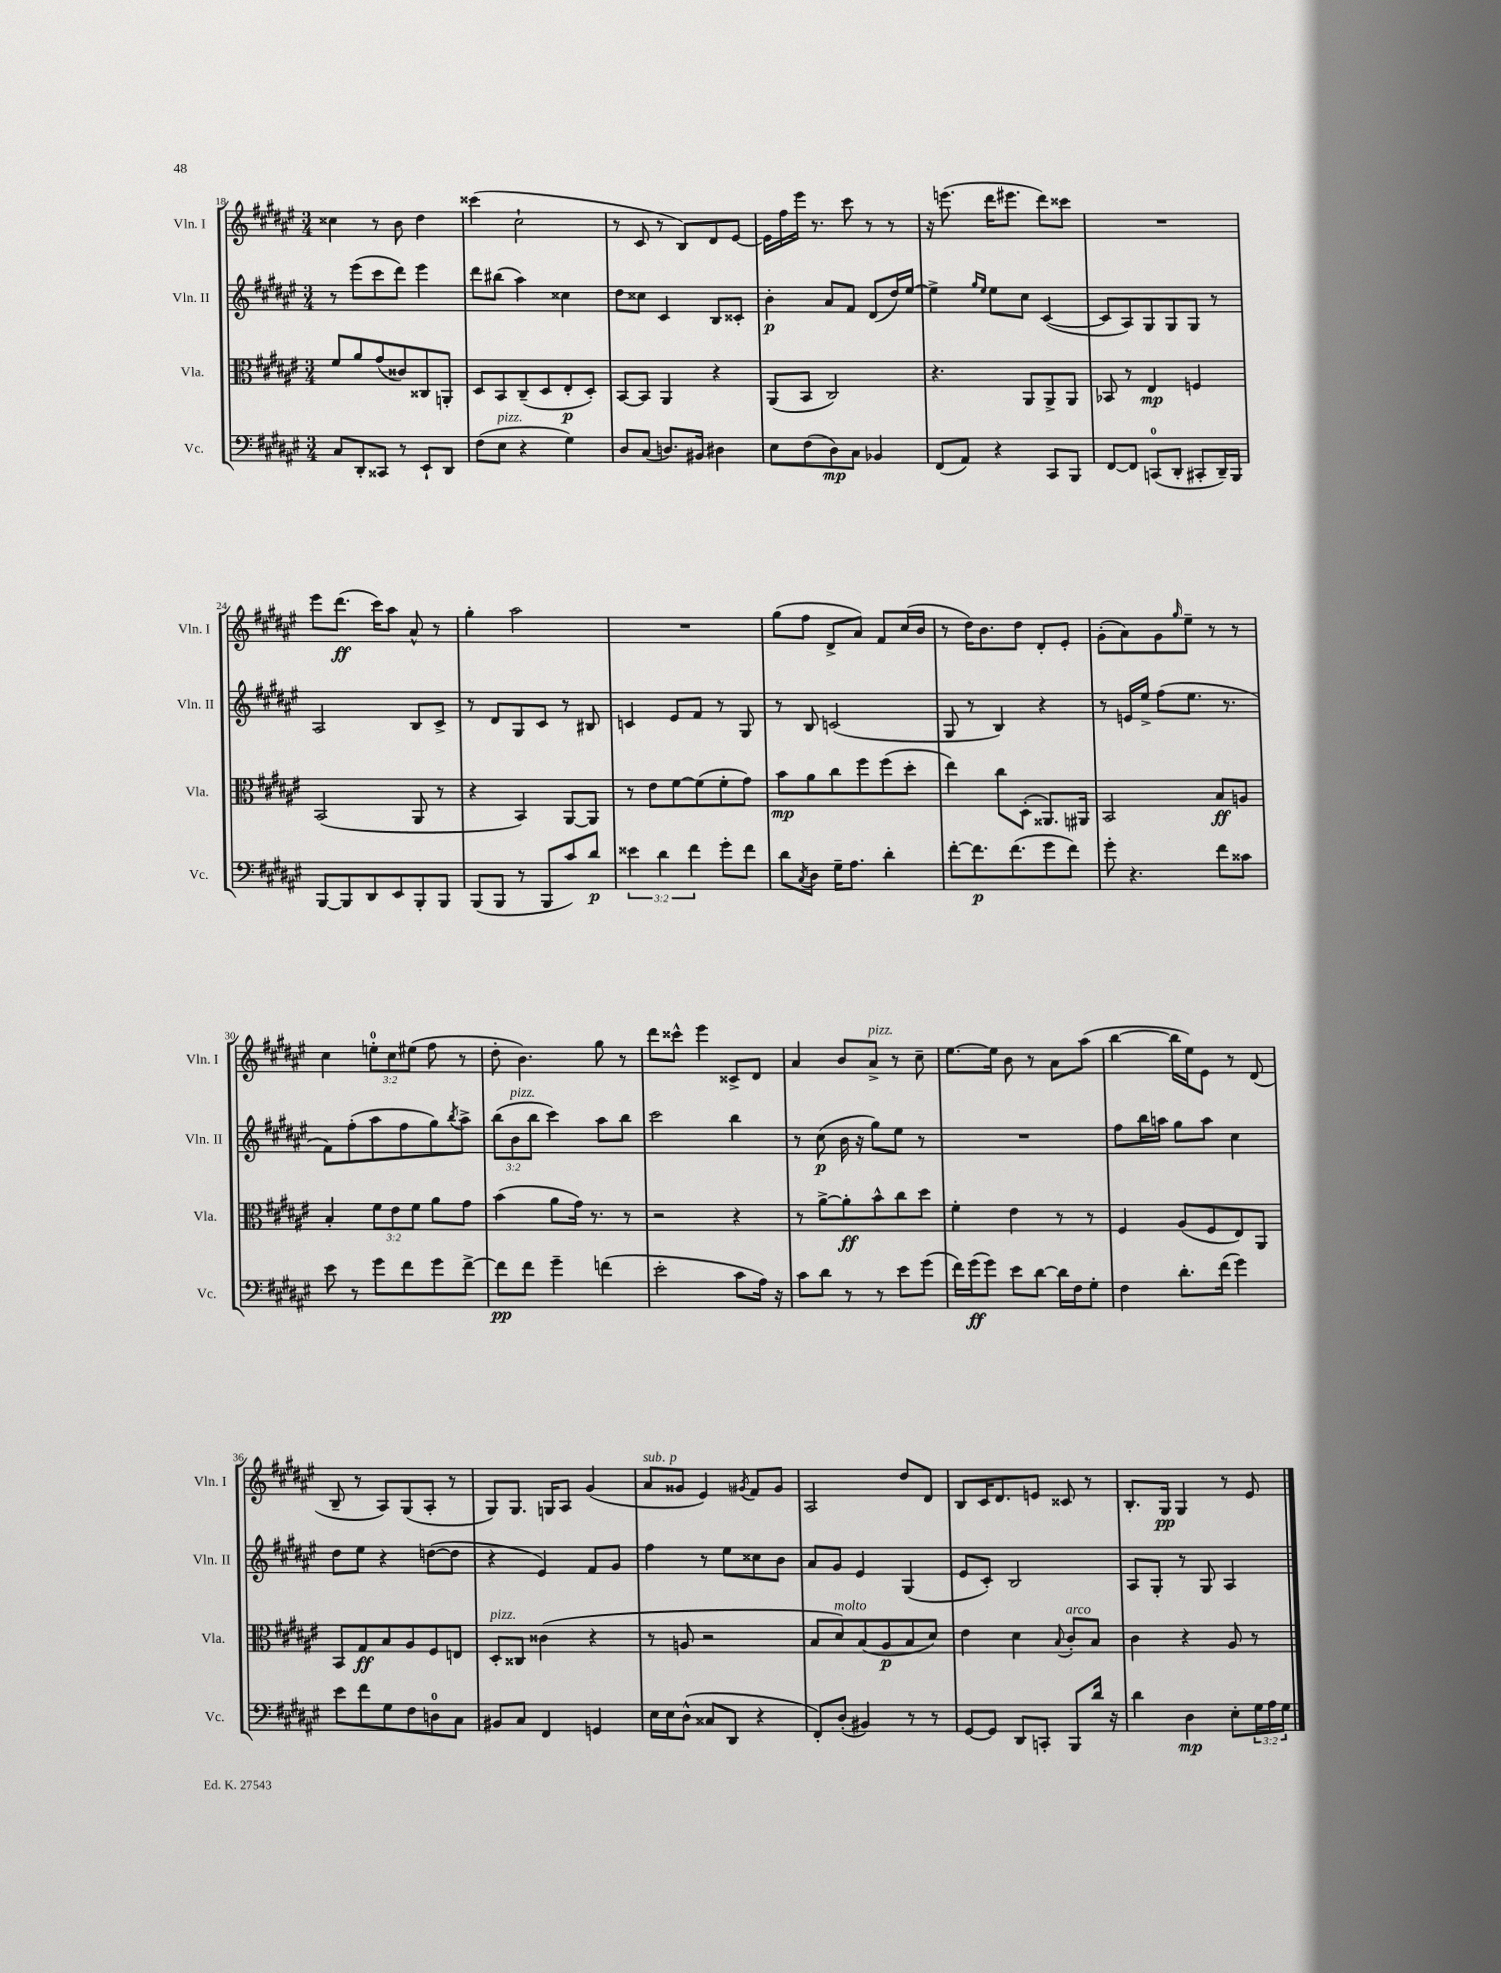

**kern	**dynam	**kern	**dynam	**kern	**dynam	**kern	**dynam
*part4	*part4	*part3	*part3	*part2	*part2	*part1	*part1
*staff4	*staff4	*staff3	*staff3	*staff2	*staff2	*staff1	*staff1
*I"Vc.	*	*I"Vla.	*	*I"Vln. II	*	*I"Vln. I	*
*I'Vc.	*	*I'Vla.	*	*I'Vln. II	*	*I'Vln. I	*
*clefF4	*	*clefC3	*	*clefG2	*	*clefG2	*
*k[f#c#g#d#a#e#]	*	*k[f#c#g#d#a#e#]	*	*k[f#c#g#d#a#e#]	*	*k[f#c#g#d#a#e#]	*
*M3/4	*	*M3/4	*	*M3/4	*	*M3/4	*
=18	=18	=18	=18	=18	=18	=18	=18
8C#/L	.	8f#/L	.	8r	.	4cc##X\	.
8DD#'/	.	8a#/	.	(8eee#\L	.	.	.
8CC##X/J	.	(8g#/	.	8ccc#\	.	8r	.
8r	.	8c##X/)	.	8ddd#\J)	.	8b\	.
8EE#`/L	.	8C##X/	.	4eee#\	.	4dd#\	.
8DD#/J	.	8AAn'/J	.	.	.	.	.
=19	=19	=19	=19	=19	=19	=19	=19
(8F#\L	.	8D#/L	.	8ddd#\L	.	(4ccc##X\	.
!LO:TX:a:i:t=pizz.	!	!	!	!	!	!	!
8E#\J	.	8BB/	.	(8bb#X\J	.	.	.
4r	.	(8C#~/	.	4aa#\)	.	2cc#`\	.
.	.	8D#/	.	.	.	.	.
4G#\)	.	8E#'/	p	4cc##X\	.	.	.
.	.	8D#'/J)	.	.	.	.	.
=20	=20	=20	=20	=20	=20	=20	=20
8D#/L	.	[8BB/L	.	8dd#\L	.	8r	.
(8C#/J	.	8BB/J]	.	8cc##X\J	.	8c#/	.
8.Dn/L)	.	4AA#/	.	4c#/	.	8r	.
.	.	.	.	.	.	8B/L)	.
16BB#X/Jk	.	.	.	.	.	.	.
4D#X\	.	4r	.	8B/L	.	8d#/	.
.	.	.	.	8c##X'/J	.	[8e#/J	.
=21	=21	=21	=21	=21	=21	=21	=21
8E#\L	.	(8AA#/L	.	4b'\	p	16e#\LL]	.
.	.	.	.	.	.	16ff#\	.
(8F#\	.	8BB/J	.	.	.	16eee#\JJ	.
.	.	.	.	.	.	8.r	.
8D#\)	mp	2C#/)	.	8a#/L	.	.	.
8C#\J	.	.	.	8f#/J	.	8ccc#\	.
4BB-X/	.	.	.	(8d#/L	.	8r	.
.	.	.	.	16dd#/L)	.	8r	.
.	.	.	.	[16ee#/JJ	.	.	.
=22	=22	=22	=22	=22	=22	=22	=22
(8FF#/L	.	4.r	.	4ee#^\]	.	16r	.
.	.	.	.	.	.	(8.eeen\	.
8AA#/J)	.	.	.	.	.	.	.
.	.	.	.	16qqgg#/LL	.	.	.
.	.	.	.	16qqee#/JJ	.	.	.
4r	.	.	.	8ee#\L	.	16ddd#\KL	.
.	.	.	.	.	.	8.eee#X\J	.
.	.	8AA#/L	.	8cc#\J	.	.	.
8CC#/L	.	8AA#^/	.	([4c#/	.	8ddd#\L)	.
8BBB/J	.	8AA#/J	.	.	.	8ccc##X\J	.
=23	=23	=23	=23	=23	=23	=23	=23
[8FF#/L	.	8BB-X/	.	8c#/L]	.	2.r	.
8FF#/J]	.	8r	.	8A#/)	.	.	.
(8CCn/L	.	4E#/	mp	8G#/	.	.	.
8DD#'/J	.	.	.	8G#/	.	.	.
8CC#X'/L	.	4Fn/	.	8G#/J	.	.	.
16DD#~/L)	.	.	.	8r	.	.	.
16BBB/JJ	.	.	.	.	.	.	.
!!LO:LB:g=z
=24	=24	=24	=24	=24	=24	=24	=24
[8BBB/L	.	(2BB/	.	2A#/	.	8eee#\L	.
8BBB/]	.	.	.	.	.	(8.ddd#\J	ff
8DD#/	.	.	.	.	.	.	.
.	.	.	.	.	.	16ccc#\KL)	.
8EE#/	.	.	.	.	.	8aa#\J	.
8BBB'/	.	8AA#/	.	8B/L	.	8a#^^/	.
8BBB/J	.	8r	.	8c#^/J	.	8r	.
=25	=25	=25	=25	=25	=25	=25	=25
(8BBB/L	.	4r	.	8r	.	4gg#'\	.
8BBB/J	.	.	.	8d#/L	.	.	.
8r	.	4BB/)	.	8G#/	.	2aa#\	.
8BBB/L	.	.	.	8c#/J	.	.	.
8c#/)	.	[8AA#/L	.	8r	.	.	.
8d#/J	p	8AA#/J]	.	8B#X/	.	.	.
=26	=26	=26	=26	=26	=26	=26	=26
6e##X\	.	8r	.	4cn/	.	2.r	.
.	.	8e#\L	.	.	.	.	.
6d#\	.	.	.	.	.	.	.
.	.	[8f#\	.	8e#/L	.	.	.
6f#\	.	.	.	.	.	.	.
.	.	(8f#\]	.	8f#/J	.	.	.
8g#'\L	.	8f#'\	.	8r	.	.	.
8f#\J	.	8g#\J)	.	8G#/	.	.	.
=27	=27	=27	=27	=27	=27	=27	=27
8d#\L	.	8b\L	mp	8r	.	(8gg#\L	.
8qC#/	.	.	.	.	.	.	.
8D#\J	.	8a#\	.	8B/	.	8ff#\J	.
16G#~\KL	.	8cc#\	.	(2cn/	.	8d#^/L	.
8.A#\J	.	.	.	.	.	.	.
.	.	8ff#\	.	.	.	8a#/J)	.
4d#'\	.	(8ff#\	.	.	.	8f#/L	.
.	.	8dd#'\J	.	.	.	(16cc#/L	.
.	.	.	.	.	.	16b/JJ	.
=28	=28	=28	=28	=28	=28	=28	=28
[8f#'\L	.	4ee#\)	.	8G#/	.	8r	.
8.f#\]	p	.	.	8r	.	16dd#\KL)	.
.	.	.	.	.	.	8.b\	.
.	.	8cc#\L	.	4B/)	.	.	.
(8.f#\	.	.	.	.	.	.	.
.	.	(8D#'\J	.	.	.	8dd#\J	.
8g#\	.	8.AA##X/L)	.	4r	.	8d#'/L	.
8f#\J)	.	.	.	.	.	8e#'/J	.
.	.	16AA#X/Jk	.	.	.	.	.
=29	=29	=29	=29	=29	=29	=29	=29
8g#'\	.	2BB/	.	8r	.	(8g#'\L	.
4.r	.	.	.	16en/LL	.	8a#\)	.
.	.	.	.	16ee#^/JJ	.	.	.
.	.	.	.	(8ff#\L	.	8g#\	.
.	.	.	.	.	.	16qqgg#/	.
.	.	.	.	8.ee#\J	.	8ee#~\J	.
8f#\L	.	8B/L	ff	.	.	8r	.
.	.	.	.	8.r	.	.	.
8c##X\J	.	8An/J	.	.	.	8r	.
!!LO:LB:g=z
=30	=30	=30	=30	=30	=30	=30	=30
8e#\	.	4B'/	.	8f#\L)	.	4cc#\	.
8r	.	.	.	(8ff#'\	.	.	.
8g#\L	.	12f#\L	.	8aa#\	.	12een'\L	.
.	.	12e#\	.	.	.	12cc#\	.
8f#\	.	.	.	8ff#\	.	.	.
.	.	12f#\J	.	.	.	(12ee#X\J	.
8g#\	.	8a#\L	.	8gg#\)	.	8ff#\	.
.	.	.	.	8qbb/	.	.	.
[8f#^\J	.	8g#\J	.	8aa#^\J	.	8r	.
=31	=31	=31	=31	=31	=31	=31	=31
8f#\L]	pp	(4b\	.	(12bb\L	.	8dd#'\	.
!	!	!	!	!LO:TX:a:i:t=pizz.	!	!	!
.	.	.	.	12b\	.	.	.
8f#\J	.	.	.	.	.	4.b\)	.
.	.	.	.	12bb\J	.	.	.
4g#~\	.	8a#\L	.	4ccc#\)	.	.	.
.	.	16g#\Jk)	.	.	.	.	.
.	.	8.r	.	.	.	.	.
(4fn\	.	.	.	8aa#\L	.	8gg#\	.
.	.	8r	.	8bb\J	.	8r	.
=32	=32	=32	=32	=32	=32	=32	=32
2e#'\	.	2r	.	2ccc#\	.	8ddd#\L	.
.	.	.	.	.	.	8ccc##X^^\J	.
.	.	.	.	.	.	4eee#\	.
8c#\L	.	4r	.	4bb\	.	8c##X^/L	.
16A#\Jk)	.	.	.	.	.	8d#/J	.
16r	.	.	.	.	.	.	.
=33	=33	=33	=33	=33	=33	=33	=33
8c#\L	.	8r	.	8r	.	4a#/	.
8d#\J	.	[8a#^\L	.	(8cc#\	p	.	.
8r	.	8a#'\]	ff	16b\	.	8b/L	.
.	.	.	.	16r	.	.	.
!	!	!	!	!	!	!LO:TX:a:i:t=pizz.	!
8r	.	8b^^\	.	8gg#\L)	.	8a#^/J	.
8e#\L	.	8cc#\	.	8ee#\J	.	8r	.
(8g#\J	.	8dd#\J	.	8r	.	8cc#~\	.
=34	=34	=34	=34	=34	=34	=34	=34
16f#\LL)	.	4f#'\	.	2.r	.	[8.ee#\L	.
(16g#\J	ff	.	.	.	.	.	.
8g#\J)	.	.	.	.	.	.	.
.	.	.	.	.	.	16ee#\Jk]	.
8e#\L	.	4e#\	.	.	.	8b\	.
[8d#\J	.	.	.	.	.	8r	.
16d#\LL]	.	8r	.	.	.	8a#\L	.
16F#\J	.	.	.	.	.	.	.
8G#'\J	.	8r	.	.	.	(8aa#\J	.
=35	=35	=35	=35	=35	=35	=35	=35
4F#\	.	4F#/	.	8ff#\L	.	[4bb\	.
.	.	.	.	16bb\L	.	.	.
.	.	.	.	16aan\JJ	.	.	.
8.d#'\L	.	(8A#/L	.	8gg#\L	.	16bb\LL]	.
.	.	.	.	.	.	16ee#\J)	.
.	.	8F#/	.	8aa\J	.	8e#\J	.
(16f#\Jk	.	.	.	.	.	.	.
4g#\)	.	8E#/)	.	4cc#\	.	8r	.
.	.	8AA#/J	.	.	.	(8d#/	.
!!LO:LB:g=z
=36	=36	=36	=36	=36	=36	=36	=36
8e#\L	.	8BB/L	.	8dd#\L	.	8B~/	.
8f#\	.	8G#/	ff	8ee#\J	.	8r	.
8G#\	.	8B/	.	4r	.	8A#/L)	.
8F#\	.	8A#/	.	.	.	(8G#/	.
8Dn\	.	8F#/	.	([8ddn\L	.	8A#'/J	.
8C#\J	.	8En/J	.	8dd\J]	.	8r	.
=37	=37	=37	=37	=37	=37	=37	=37
!	!	!LO:TX:a:i:t=pizz.	!	!	!	!	!
8BB#X/L	.	8D#'/L	.	4r	.	8G#/L)	.
8C#/J	.	8C##X/J	.	.	.	8.G#/J	.
4FF#/	.	(4c##X\	.	4e#/)	.	.	.
.	.	.	.	.	.	16Gn/KL	.
.	.	.	.	.	.	8A#/J	.
4GGn/	.	4r	.	8f#/L	.	(4g#/	.
.	.	.	.	8g#/J	.	.	.
=38	=38	=38	=38	=38	=38	=38	=38
!	!	!	!	!	!	!LO:TX:a:i:t=sub. p	!
16E#\LL	.	8r	.	4ff#\	.	8a#/L	.
16E#\J	.	.	.	.	.	.	.
(8D#^^\J	.	8An/	.	.	.	8g##X/J	.
8C##X/L	.	2r	.	8r	.	4e#/)	.
8DD#/J	.	.	.	8ee#\L	.	.	.
.	.	.	.	.	.	8qg#X/	.
4r	.	.	.	8cc##X\	.	8f#/L	.
.	.	.	.	8b\J	.	8g#/J	.
=39	=39	=39	=39	=39	=39	=39	=39
8FF#'/L)	.	8B/L	.	8a#/L	.	2A#/	.
!	!	!LO:TX:a:i:t=molto	!	!	!	!	!
(8D#'/J	.	8d#/)	.	8g#/J	.	.	.
4BB#X/)	.	(8B/	.	4e#/	.	.	.
.	.	8A#/	p	.	.	.	.
8r	.	8B/	.	(4G#/	.	8dd#/L	.
8r	.	8d#/J)	.	.	.	8d#/J	.
=40	=40	=40	=40	=40	=40	=40	=40
[8GG#/L	.	4e#\	.	8e#/L	.	8B/L	.
8GG#/J]	.	.	.	8c#'/J)	.	16c#/K	.
.	.	.	.	.	.	8.d#/	.
8DD#/L	.	4d#\	.	2B/	.	.	.
8CCn'/J	.	.	.	.	.	8en/J	.
.	.	8qqB/	.	.	.	.	.
!	!	!LO:TX:a:i:t=arco	!	!	!	!	!
8BBB/L	.	8c#'/L	.	.	.	8c##X/	.
16d#/Jk	.	8B/J	.	.	.	8r	.
16r	.	.	.	.	.	.	.
=41	=41	=41	=41	=41	=41	=41	=41
4d#\	.	4c#\	.	8A#/L	.	8.B'/L	.
.	.	.	.	8G#'/J	.	.	.
.	.	.	.	.	.	16G#/Jk	pp
4D#\	mp	4r	.	8r	.	4G#/	.
.	.	.	.	8G#/	.	.	.
8E#'\L	.	8A#/	.	4A#/	.	8r	.
24G#\L	.	8r	.	.	.	8e#/	.
24A#\	.	.	.	.	.	.	.
24G#\JJ	.	.	.	.	.	.	.
==	==	==	==	==	==	==	==
*-	*-	*-	*-	*-	*-	*-	*-
